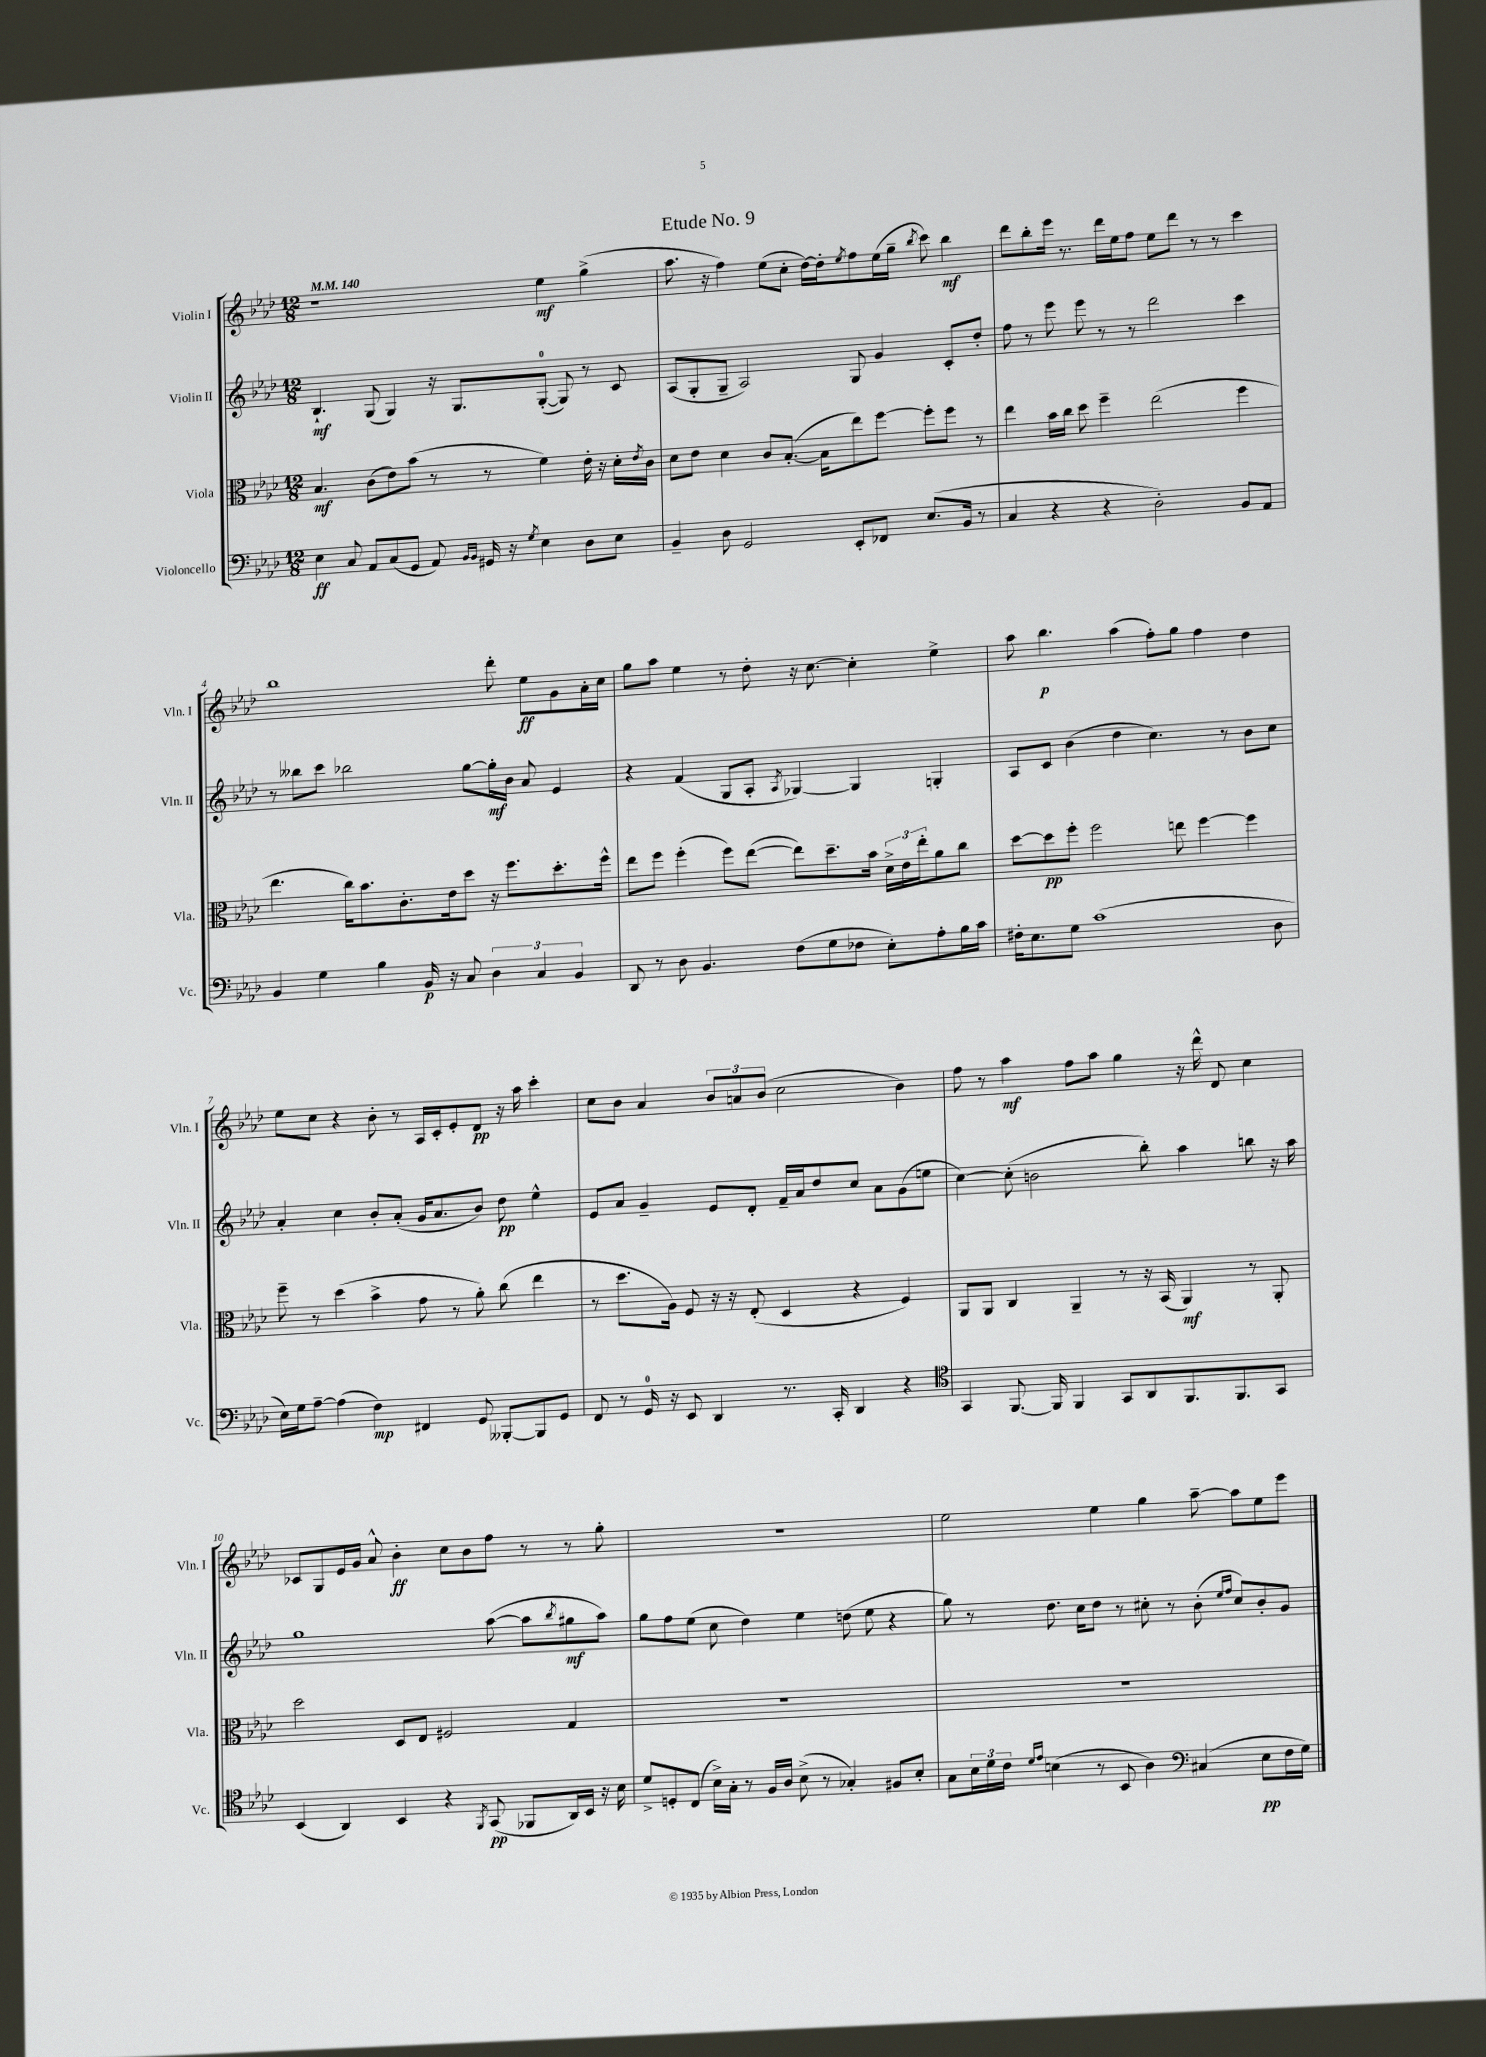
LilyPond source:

\header { title = "Etude No. 9" }
<<
\new StaffGroup <<
\new Staff = "s0" \with { instrumentName = "Violin I" shortInstrumentName = "Vln. I" } {
    \clef treble \key aes \major \numericTimeSignature \time 12/8 \tempo 4 = 140
    r1 ees''4\mf g''4->( |
    aes''8. r16 f''4) ees''8( c''8-. des''16~) des''16-. \acciaccatura { ees''8 } f''8 ees''16( g''16-- \acciaccatura { bes''8 } c'''8) bes''4\mf |
    des'''8 bes''8-. ees'''16 r8. des'''16 ees''16 f''8 ees''8 des'''8 r8 r8 c'''4 |
    bes''1 des'''8-. ees''8\ff g'8 aes'16-. c''16 |
    g''8 aes''8 ees''4 r8 des''8-. r16 c''8.~ c''4-. ees''4-> |
    aes''8 bes''4.\p aes''4( f''8-.) g''8 f''4 des''4 |
    ees''8 c''8 r4 bes'8-. r8 aes16 c'16-. ees'8-. des'8\pp r16 aes''16 c'''4-. |
    c''8 bes'8 aes'4 \tuplet 3/2 { bes'8 a'8 bes'8( } c''2 bes'4) |
    f''8 r8 aes''4\mf f''8 aes''8 g''4 r16 des'''16-^ des'8 c''4 |
    ces'8 g8 ees'16 g'16 aes'8-^ bes'4-.\ff c''8 bes'8 f''8 r8 r8 g''8-. |
    R1. |
    ees''2 ees''4 g''4 aes''8~-- aes''8 ees''8 ees'''8 \bar "|." |
}
\new Staff = "s1" \with { instrumentName = "Violin II" shortInstrumentName = "Vln. II" } {
    \clef treble \key aes \major \numericTimeSignature \time 12/8
    bes4.-!\mf g8( g4) r16 g8. g8-0~-.( g8) r8 c'8 |
    aes8( g8-. g8-- aes2) g8 g'4 c'8-. des''8-. |
    f''8 r8 ees'''8 ees'''8 r8 r8 des'''2 c'''4 |
    r8 beses''8 c'''8 bes''2 g''8~ g''16-.\mf bes'16 aes'8 ees'4 |
    r4 f'4( g8 aes8-. \acciaccatura { aes8 } ges4~) ges4 g4-. |
    aes8 c'8 bes'4( des''4 c''4.) r8 bes'8 c''8 |
    aes'4-. c''4 bes'8-. aes'8-.( g'16 aes'8. bes'8) des''8\pp ees''4-^ |
    ees'8 aes'8 g'4-- ees'8 des'8-. f'16-- aes'16 des''8 c''8 aes'8 g'8( e''8 |
    c''4~) c''8-.( b'2 bes''8-.) aes''4 b''8 r16 aes''16 |
    g''1 aes''8~( aes''8 \acciaccatura { bes''8 } gis''8\mf aes''8) |
    g''8 f''8 ees''8( c''8 des''4) ees''4 d''8( ees''8 r4 |
    g''8) r8 des''8. c''16 des''8 r8 cis''8-. r8 bes'8-.( \grace { ees''16 f''16 } cis''8) bes'8-. g'8 \bar "|." |
}
\new Staff = "s2" \with { instrumentName = "Viola" shortInstrumentName = "Vla." } {
    \clef alto \key aes \major \numericTimeSignature \time 12/8
    bes4.\mf c'8( ees'8) bes'8( r8 r8 f'4) ees'16-. r16 des'16-. \acciaccatura { ees'8 } c'16 |
    des'8 ees'8 des'4 c'8 bes8.~-.( bes16 ees''8) f''8~ f''8-. f''8 r8 |
    ees''4 bes'16 c''16 des''8 f''4-- ees''2( f''4 |
    ees''4. c''16) bes'8. c'8.-. ees'16 des''8 r16 f''8. des''8.-. f''16-^ |
    ees''8 f''8 f''4-.( f''8) ees''8~( ees''8) des''8.-- bes'16 \tuplet 3/2 { des'16-> ees'16 ees''16-. } aes'8 c''8 |
    des''8~ des''8\pp f''8-. f''2 e''8 f''4~ f''4 |
    f''8-- r8 des''4( bes'4-> g'8 r8 aes'8-.) c''8( ees''4 |
    r8 des''8. aes16) f8 r16 r16 ees8-.( des4 r4 f4) |
    aes,8 aes,8 c4 aes,4-- r8 r16 bes,16( aes,4\mf) r8 aes,8-. |
    des''2 des8 ees8 fis2 g4 |
    R1. |
    R1. \bar "|." |
}
\new Staff = "s3" \with { instrumentName = "Violoncello" shortInstrumentName = "Vc." } {
    \clef bass \key aes \major \numericTimeSignature \time 12/8
    ees4\ff c8 aes,8 c8( g,8 aes,8) \grace { bes,16 bes,16 } gis,16 r16 \acciaccatura { g8 } ees4 des8 ees8 |
    bes,4-- des8 g,2 ees,8-. fes,8 ees8.( bes,16 r8 |
    c4 r4 r4 des2-.) bes,8 aes,8 |
    bes,4 g4 bes4 bes,16\p r16 c8 \tuplet 3/2 { des4 c4 bes,4 } |
    des,8 r8 des8 bes,4. f8( g8 fes8 ees8-.) aes8-. bes16 c'16 |
    fis16-. ees8. g8 c'1( des8 |
    ees16) g16 aes8~-- aes4( f4\mp) fis,4 g,8 beses,,8~-. beses,,8 g,8 |
    f,8 r8 g,16-0 r16 ees,8 des,4 r8. c,16-. des,4 r4 |
    \clef tenor g,4 f,8.~ f,16 f,4 g,8 aes,8 f,8. f,8. g,8 |
    bes,4( aes,4) bes,4 r4 \acciaccatura { f,8 } g,8\pp( fes,8 aes,16) bes,16 r16 bes16 |
    des'8-> d8-. c8( bes16->) g16-. r8 f16 aes16 bes8->( r8 ges4-.) fis8 bes8-. |
    g8 \tuplet 3/2 { bes16 des'16 c'16 } \grace { des'16 ees'16 } b4( r8 bes,8 aes4) \clef bass cis4( ees8\pp f16 g16) \bar "|." |
}
>>
>>
